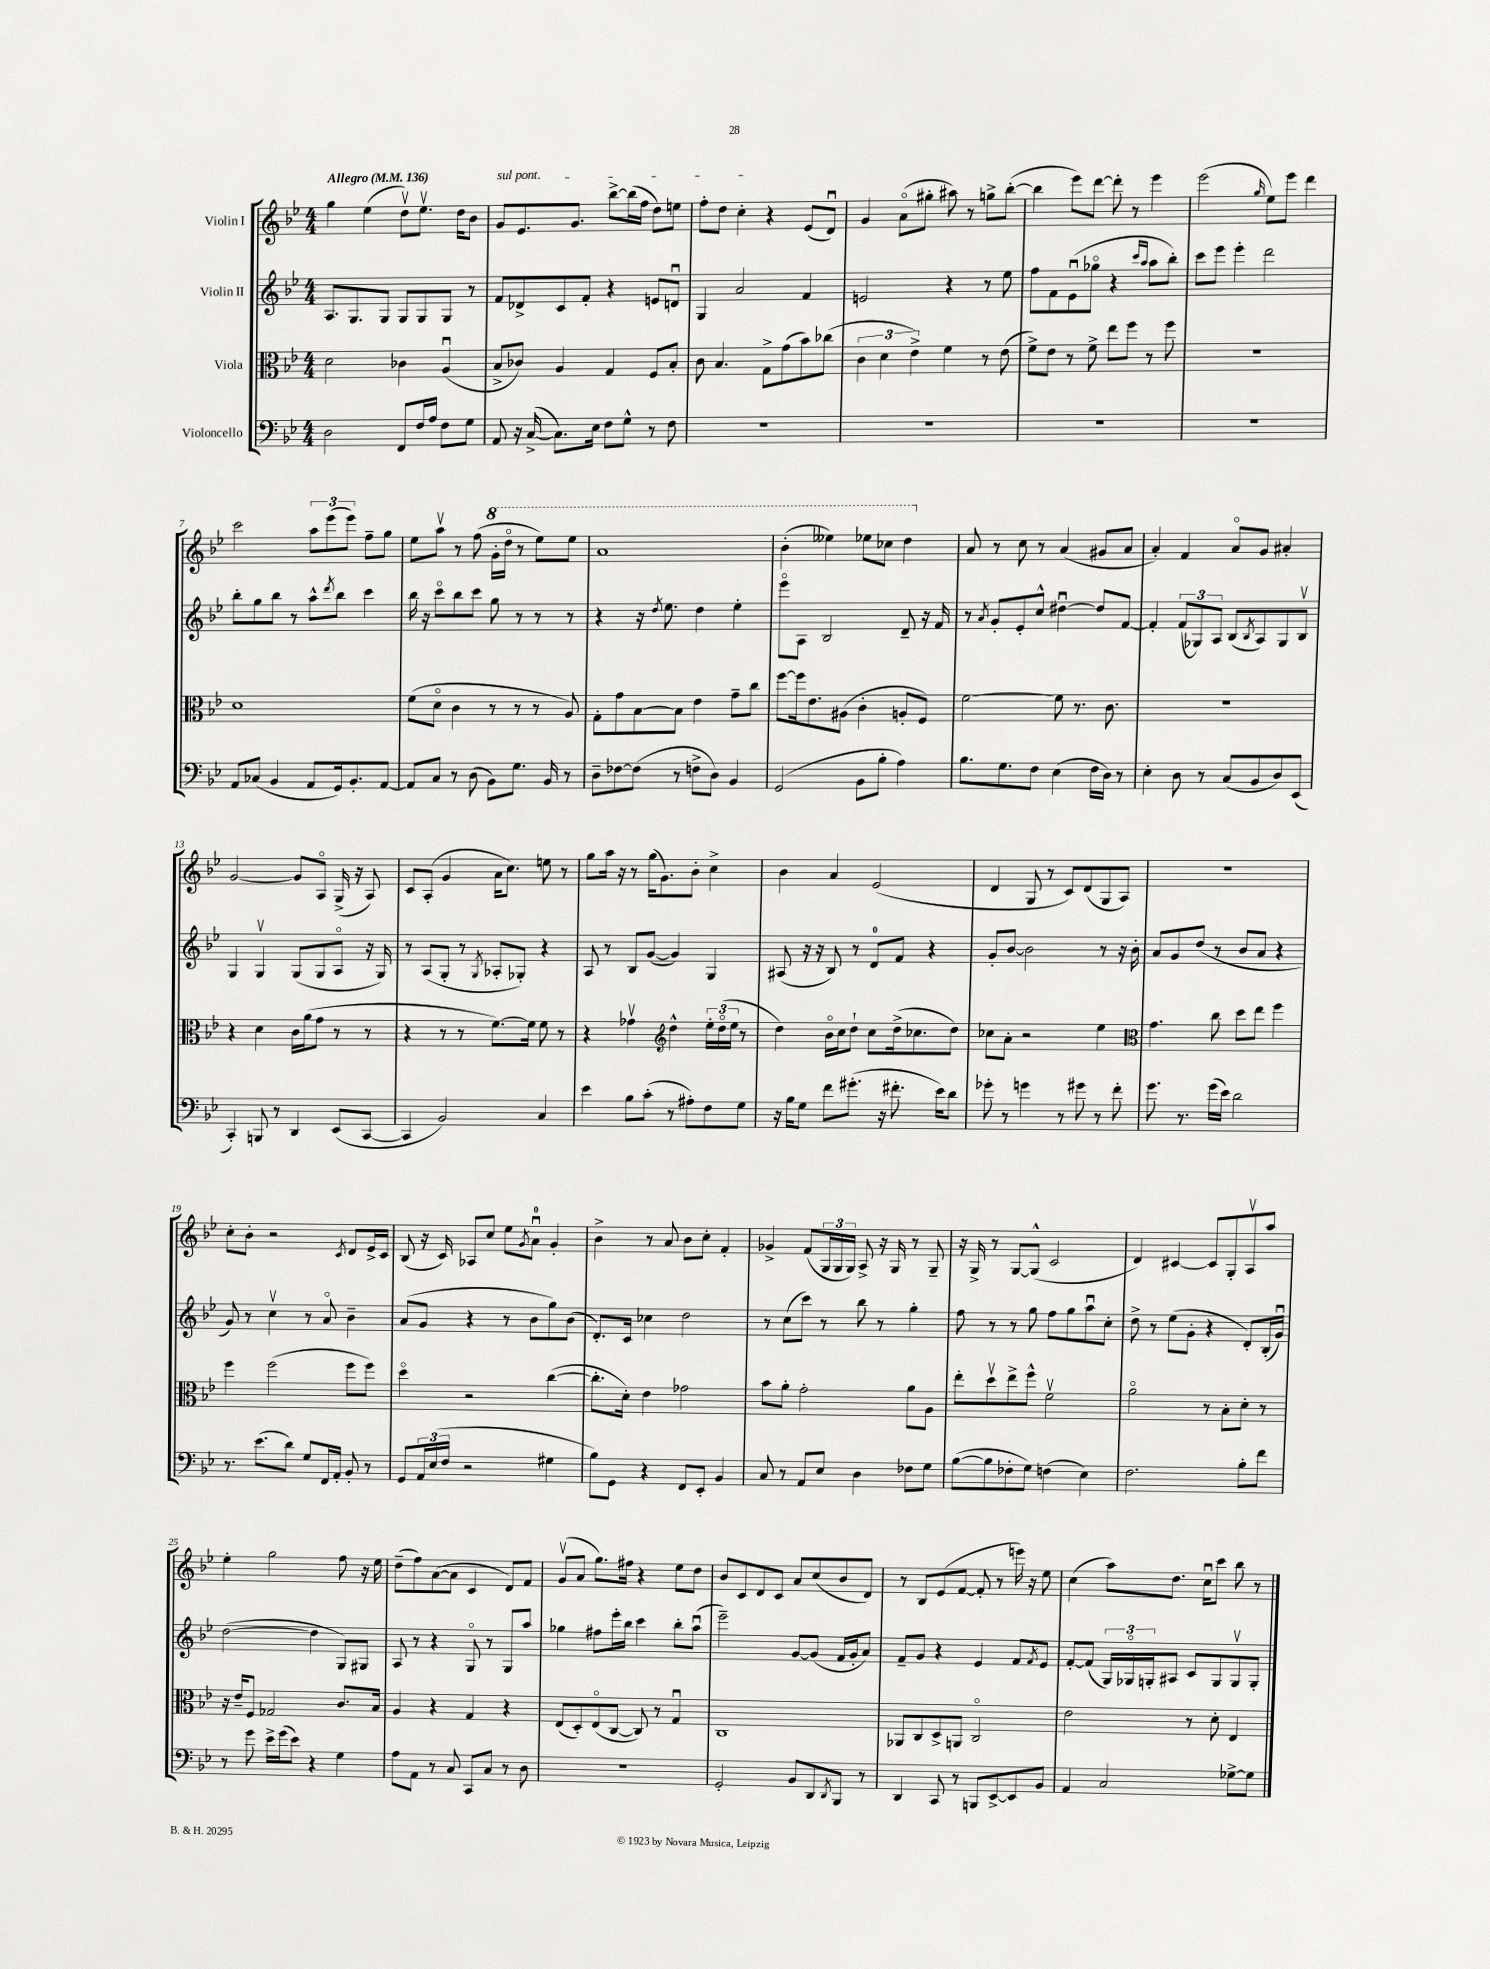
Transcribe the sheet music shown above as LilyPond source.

<<
\new StaffGroup <<
\new Staff = "s0" \with { instrumentName = "Violin I" } {
    \clef treble \key bes \major \numericTimeSignature \time 4/4 \tempo "Allegro" 4 = 136
    g''4 ees''4( d''8\upbow) ees''8.\upbow d''16 bes'8 |
    \once \override TextSpanner.bound-details.left.text = \markup { \italic "sul pont." } g'8\startTextSpan ees'8. g'8. bes''8~-> bes''16( f''16 d''8) e''8 |
    f''8-. d''8 c''4-.\stopTextSpan r4 ees'8( d'8\downbow) |
    g'4 a'8\flageolet( gis''8-. ais''8) r8 g''8-> bes''8~-.( |
    bes''4 ees'''8) d'''8~ d'''8-. r8 ees'''4 |
    ees'''2( \grace { g''16 } ees''8) ees'''8 d'''4 |
    c'''2 \tuplet 3/2 { a''8 ees'''8( ees'''8) } f''8-- g''8 |
    ees''8 a''8\upbow r8 f''8( \ottava #1 g''16-. d'''16\flageolet r8 ees'''8) ees'''8 |
    a''1 |
    bes''4-.( eeses'''4) ees'''8 ces'''8 d'''4 \ottava #0 |
    a'8 r8 c''8 r8 a'4( gis'8 a'8 |
    a'4-.) f'4 a'8\flageolet g'8 ais'4-. |
    g'2~ g'8 a8\flageolet g16->( r16 a8) |
    c'8 a8-.( g'4 a'16 c''8.) e''8 r8 |
    g''8 a''16 r16 r8 g''16( g'8.) bes'8-. c''4-> |
    bes'4 a'4 ees'2( |
    d'4 g8 r8 c'8) d'8( g8 a8) |
    R1 |
    c''8-. bes'8-. r2 \acciaccatura { c'8 } d'8 ees'16-> c'16 |
    bes8( r16 c'16) aes8 c''8 ees''8 \acciaccatura { g'8 } a'8-0\downbow g'4-. |
    bes'4-> r8 a'8 bes'8 c''8-. f'4-. |
    ges'4-> f'8( \tuplet 3/2 { g16 g16 g16) } a8-> r16 g16 r8 g8-- |
    r16 g16-> r8 g8~ g8-^( c'2 |
    d'4) cis'4~ cis'8 g8-. a8\upbow a''8 |
    ees''4-. g''2 f''8 r16 ees''16 |
    d''8--( f''8) a'8~( a'8 c'4 d'8) f'8 |
    g'8\upbow( a'8 g''8.) fis''16 r4 ees''8 d''8 |
    bes'8 c'8 d'8 c'8 a'8 c''8( bes'8 d'8) |
    r8 bes8 ees'8( f'8~ f'8-. r8 e'''16) r16 ees''8 |
    c''4( a''8) d''8. c''16\downbow c'''8 bes''8 r8 \bar "|." |
}
\new Staff = "s1" \with { instrumentName = "Violin II" } {
    \clef treble \key bes \major \numericTimeSignature \time 4/4
    a8. g8. g8 g8 g8 g8 r8 |
    f'8 des'8-> c'8 f'8-. r4 e'8 d'8\downbow |
    g4 a'2 f'4 |
    e'2 r4 r8 ees''8 |
    f''8 f'8 ees'8\downbow( ges''8\flageolet r4 \grace { c'''16 a''16 } a''8 bes''8-.) |
    c'''8 ees'''8 ees'''4-. d'''2 |
    bes''8-. g''8 bes''8 r8 a''8-^ \acciaccatura { d'''8 } bes''8 c'''4 |
    bes''16 r16 c'''8\flageolet bes''8 c'''8 g''8 r8 r8 r8 |
    r4 r16 \acciaccatura { d''8 } ees''8. d''4 ees''4-. |
    ees'''8\flageolet a8 bes2 d'8-- r16 f'16 |
    r8 \acciaccatura { a'8 } g'8-. ees'8-. c''8-^ dis''4~\downbow dis''8 f'8~ |
    f'4-. \tuplet 3/2 { f'8( ges8) a8 } bes8( \acciaccatura { bes8 } a8) ges8 bes8\upbow |
    g4 g4\upbow g8( g8 a8\flageolet r16 g16) |
    r8 a8( g8-. r8 \acciaccatura { g8 } aes8-. ges8-.) r4 |
    a8 r8 bes8 g'8~( g'4) g4 |
    ais8( r16 r16 bes8) r8 d'8-0 f'8 r4 |
    g'8-. bes'8~ bes'2 r8 r16 bes'16-. |
    a'8 g'8 d''8( r8 bes'8 a'8 r4 |
    g'8) r8 c''4\upbow r8 a'8\flageolet bes'4-- |
    a'8( g'8 r4 r8 bes'8 g''8) bes'8( |
    d'8.-.) c'16 ces''4 d''2 |
    r8 c''8( c'''8) r8 bes''8 r8 g''4-. |
    f''8 r8 r8 g''8 f''8 g''8 a''8\downbow c''8-. |
    d''8-> r8 ees''8( g'8-. r4 d'8-.) bes16-.( g'16\downbow) |
    d''2~( d''4 g8) gis8 |
    a8 r8 r4 g8\flageolet r8 g8 a''8 |
    ges''4 fis''8 ees'''16-. bes''16 c'''4 bes''8-. a''8\downbow( |
    ees'''2--) g'8~ g'8( f'16 g'16-. a'8) |
    f'8-- g'8 r4 ees'4 f'8 \acciaccatura { f'8 } ees'8 |
    f'8~-. f'8( \tuplet 3/2 { g16) ges16\flageolet g16-. } ais8 c'8 g8 g8\upbow g8-. \bar "|." |
}
\new Staff = "s2" \with { instrumentName = "Viola" } {
    \clef alto \key bes \major \numericTimeSignature \time 4/4
    d'2 ces'4 a4\downbow( |
    bes8-> ces'8) a4 g4 f8 bes8-. |
    c'8 bes4. g8-> g'8( bes'8) ces''8( |
    \tuplet 3/2 { c'4 d'4 ees'4->) } f'4 r8 ees'8( |
    f'8->) ees'8 r8 f'8-> ees''8 f''8 r8 f''8 |
    r1 |
    d'1 |
    f'8( d'8\flageolet c'4 r8 r8 r8 a8) |
    g8-. g'8 bes8~ bes8 ees'4 g'8-- c''8 |
    f''8~ f''16 ees'8. ais8( c'4-. a8-. f8) |
    f'2~ f'8 r8. c'8. |
    r1 |
    r4 d'4 c'16 a'16( g'8 r8 r8 |
    r4 r8 r8 f'8.~) f'16 f'8 r8 |
    r4 ges'4\upbow \clef treble d''4-^ \tuplet 3/2 { ees''16-. d''16\flageolet( ees''16 } r8 |
    d''4) bes'16\flageolet c''16 d''8-! c''8 d''16->( ces''8. d''8) |
    ces''8 a'8-. r2 ees''4 |
    \clef alto g'4. c''8 d''8 ees''8 f''4 |
    f''4 f''2( f''8 f''8) |
    d''4\flageolet r2 c''4~( |
    c''8.-. d'16-.) ees'4 ges'2 |
    bes'8 a'8-. g'2-. a'8 a8 |
    ees''8-. d''8\upbow ees''8-> f''8-^ f'2\upbow |
    a'2\flageolet r8 bes8-. d'8-. r8 |
    r16 ees'16-- f8 ges2 c'8. bes16 |
    a4 r4 g4 r4 |
    ees8( d8-.) ees8\flageolet( c8~ c8) r8 g4\downbow |
    c1 |
    aes,8 c8 d8-> a,8 c2\flageolet |
    ees'2 r8 d'8-. ees4 \bar "|." |
}
\new Staff = "s3" \with { instrumentName = "Violoncello" } {
    \clef bass \key bes \major \numericTimeSignature \time 4/4
    d2 f,8 f16 a16 f8 g8 |
    a,8 r16 c16~->( c8.) ees16 f8 g8-^ r8 f8 |
    R1 |
    R1 |
    R1 |
    R1 |
    a,8 ces8( bes,4 a,8 g,16) bes,8.-. a,8~ |
    a,8 c8 r8 d8( bes,8) g8. bes,16 r8 |
    d8-- fes8~ fes8( r8 f8-> d8) bes,4 |
    g,2( bes,8 bes8-. a4) |
    bes8. g8. f8 ees4( f16 d16) r8 |
    ees4-. d8 r8 c8( bes,8 d8) ees,8( |
    c,4-.) b,,8 r8 d,4 ees,8( c,8~ |
    c,4 bes,2) c4 |
    ees'4 bes8 c'8-.( r8 ais8-.) f8 g8 |
    r16 bes16 g8 f'8 gis'8.-.( r16 fis'8.-. ees'16) d'8 |
    ges'8-. r8 g'4 r8 gis'8 r8 f'8-. |
    g'8. r8. g'16( ees'16) d'2 |
    r8. ees'8.( d'8) g8 f,16 a,16-. bes,8-. r8 |
    g,8 \tuplet 3/2 { a,16 ees16( f16 } r2 gis4 |
    bes8) g,8 r4 f,8 ees,8-. bes,4 |
    c8 r8 a,8 ees8 d4 fes8 g8 |
    bes8~( bes8 fes8-. g8) f4( ees4) |
    f2. bes8-. f'8 |
    r8 g'8 ees'16-> g'16( ees'8) r4 g4 |
    a8 a,8 r8 c8 c,8 c8 r8 d8 |
    R1 |
    g,2-. bes,8 d,8 \acciaccatura { d,8 } bes,,8 r8 |
    d,4 c,8 r8 b,,8 ees,8~-> ees,8 bes,8 |
    a,4 c2 ges8~-> ges8 \bar "|." |
}
>>
>>
